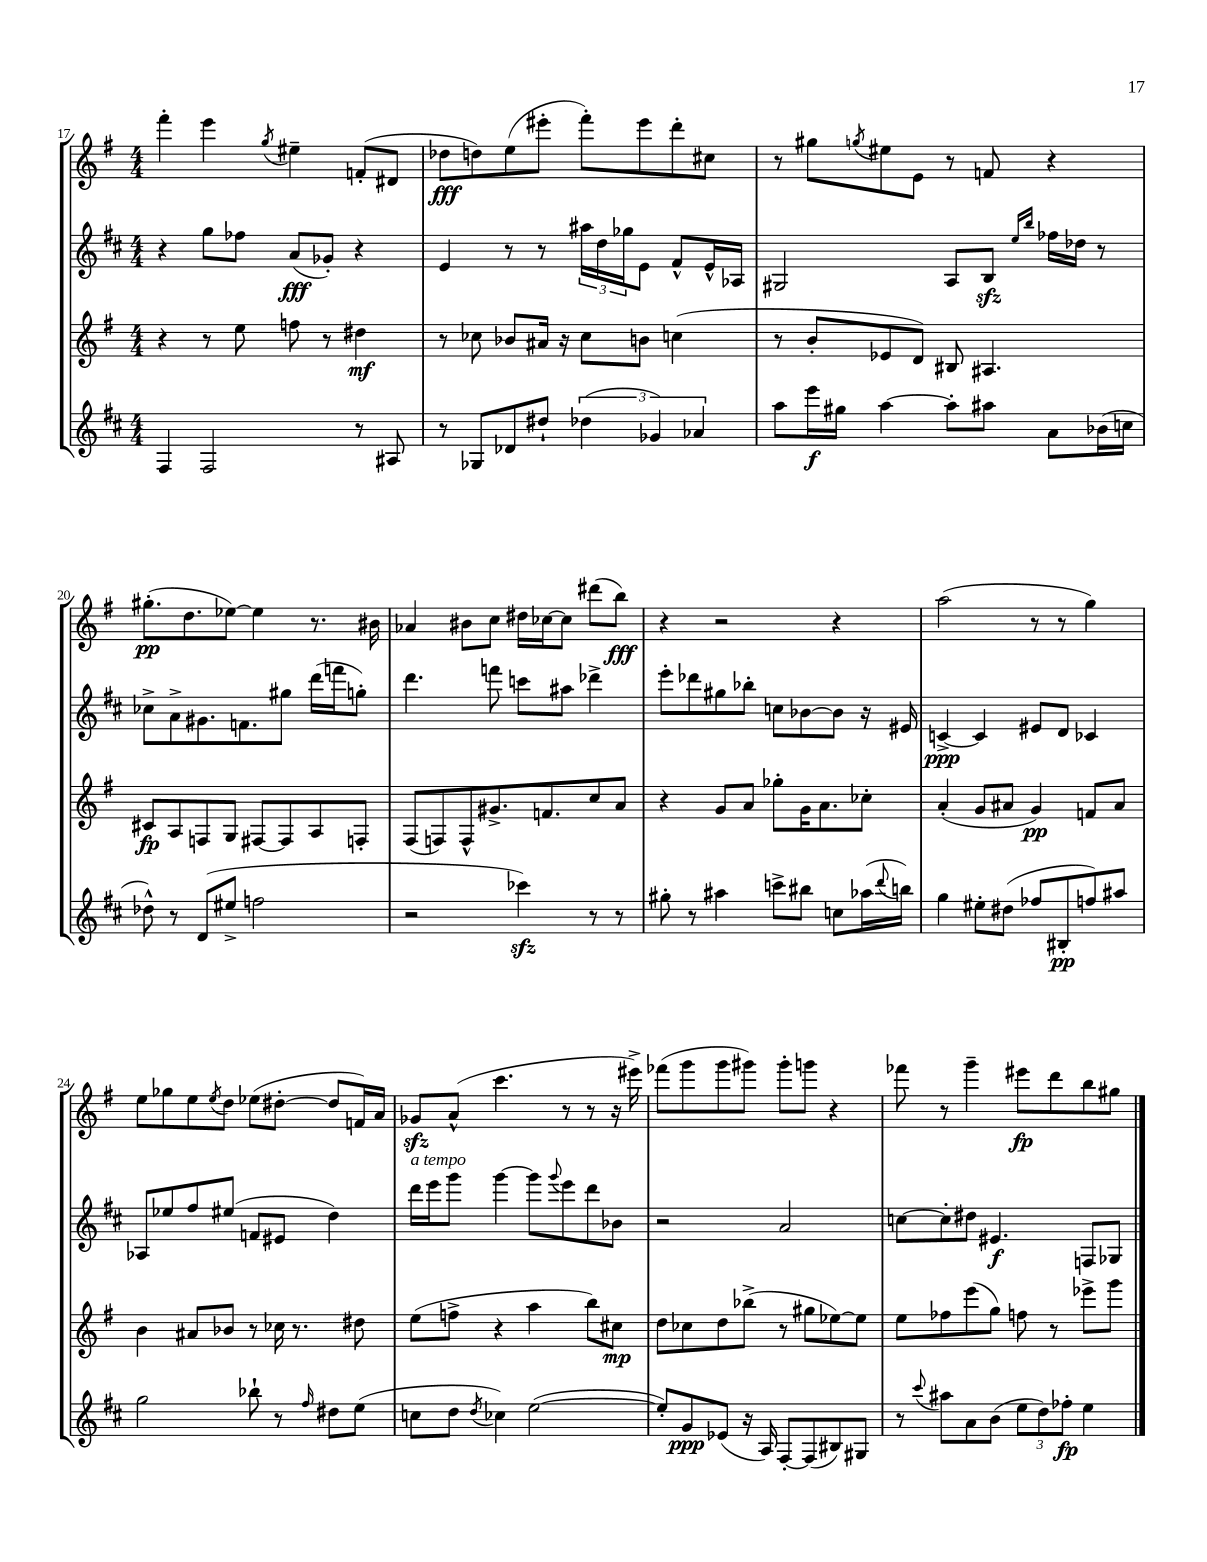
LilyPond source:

<<
\new StaffGroup <<
\new Staff = "s0" {
    \clef treble \key g \major \numericTimeSignature \time 4/4
    fis'''4-. e'''4 \acciaccatura { g''8 } eis''4-- f'8-.( dis'8 |
    des''8\fff d''8) e''8( eis'''8-. fis'''8-.) eis'''8 d'''8-. cis''8 |
    r8 gis''8 \acciaccatura { g''8 } eis''8 e'8 r8 f'8 r4 |
    gis''8.-.\pp( d''8. ees''8~) ees''4 r8. bis'16 |
    aes'4 bis'8 c''8 dis''16 ces''16~ ces''8 dis'''8( b''8\fff) |
    r4 r2 r4 |
    a''2( r8 r8 g''4) |
    e''8 ges''8 e''8 \acciaccatura { e''8 } d''8 ees''8( dis''8~-. dis''8 f'16) a'16 |
    ges'8\sfz a'8-^( c'''4. r8 r8 r16 eis'''16->) |
    fes'''8( g'''8 g'''8 gis'''8) gis'''8-. g'''8 r4 |
    fes'''8 r8 g'''4-- eis'''8\fp d'''8 b''8 gis''8 \bar "|." |
}
\new Staff = "s1" {
    \clef treble \key d \major \numericTimeSignature \time 4/4
    r4 g''8 fes''8 a'8\fff( ges'8-.) r4 |
    e'4 r8 r8 \tuplet 3/2 { ais''16 d''16 ges''16 } e'8 fis'8-^ e'16-^ aes16 |
    gis2 a8 b8\sfz \grace { e''16 b''16 } fes''16 des''16 r8 |
    ces''8-> a'8-> gis'8. f'8. gis''8 d'''16( f'''16 g''8-.) |
    d'''4. f'''8 c'''8 ais''8 des'''4-> |
    e'''8-. des'''8 gis''8 bes''8-. c''8 bes'8~ bes'8 r16 eis'16 |
    c'4~->\ppp c'4 eis'8 d'8 ces'4 |
    aes8 ees''8 fis''8 eis''8( f'8 eis'8 d''4) |
    d'''16^\markup { \italic "a tempo" } e'''16 g'''8 g'''4~ g'''8 \appoggiatura { g'''8 } e'''8 d'''8 bes'8 |
    r2 a'2 |
    c''8~ c''8-. dis''8 eis'4.\f f8 ges8 \bar "|." |
}
\new Staff = "s2" {
    \clef treble \key g \major \numericTimeSignature \time 4/4
    r4 r8 e''8 f''8 r8 dis''4\mf |
    r8 ces''8 bes'8 ais'16 r16 ces''8 b'8 c''4( |
    r8 b'8-. ees'8 d'8) bis8 ais4. |
    cis'8\fp a8 f8 g8 fis8~ fis8 a8 f8-. |
    fis8( f8) f8-^ gis'8.-> f'8. c''8 a'8 |
    r4 g'8 a'8 ges''8-. g'16 a'8. ces''8-. |
    a'4-.( g'8 ais'8 g'4\pp) f'8 ais'8 |
    b'4 ais'8 bes'8 r8 ces''16 r8. dis''8 |
    e''8( f''8-> r4 a''4 b''8) cis''8\mp |
    d''8 ces''8 d''8 bes''8->( r8 gis''8 ees''8~) ees''8 |
    e''8 fes''8 e'''8( g''8) f''8 r8 ees'''8-> g'''8 \bar "|." |
}
\new Staff = "s3" {
    \clef treble \key d \major \numericTimeSignature \time 4/4
    fis4 fis2 r8 ais8 |
    r8 ges8 des'8 dis''8-! \tuplet 3/2 { des''4( ges'4) aes'4 } |
    a''8 e'''16\f gis''16 a''4~ a''8-. ais''8 a'8 bes'16( c''16 |
    des''8-^) r8 d'8( eis''8-> f''2 |
    r2 ces'''4\sfz) r8 r8 |
    gis''8-. r8 ais''4 c'''8-> bis''8 c''8 aes''16( \appoggiatura { d'''8 } b''16) |
    g''4 eis''8-. dis''8( fes''8 bis8-.\pp f''8) ais''8 |
    g''2 bes''8-! r8 \grace { fis''16 } dis''8 e''8( |
    c''8 d''8 \acciaccatura { d''8 } ces''4) e''2~( |
    e''8-.) g'8\ppp ees'8( r16 a16) fis8~-. fis8( bis8) gis8 |
    r8 \appoggiatura { cis'''8 } ais''8 a'8 b'8( \tuplet 3/2 { e''8 d''8) fes''8-.\fp } e''4 \bar "|." |
}
>>
>>
\layout { \context { \Score currentBarNumber = #17 } }
